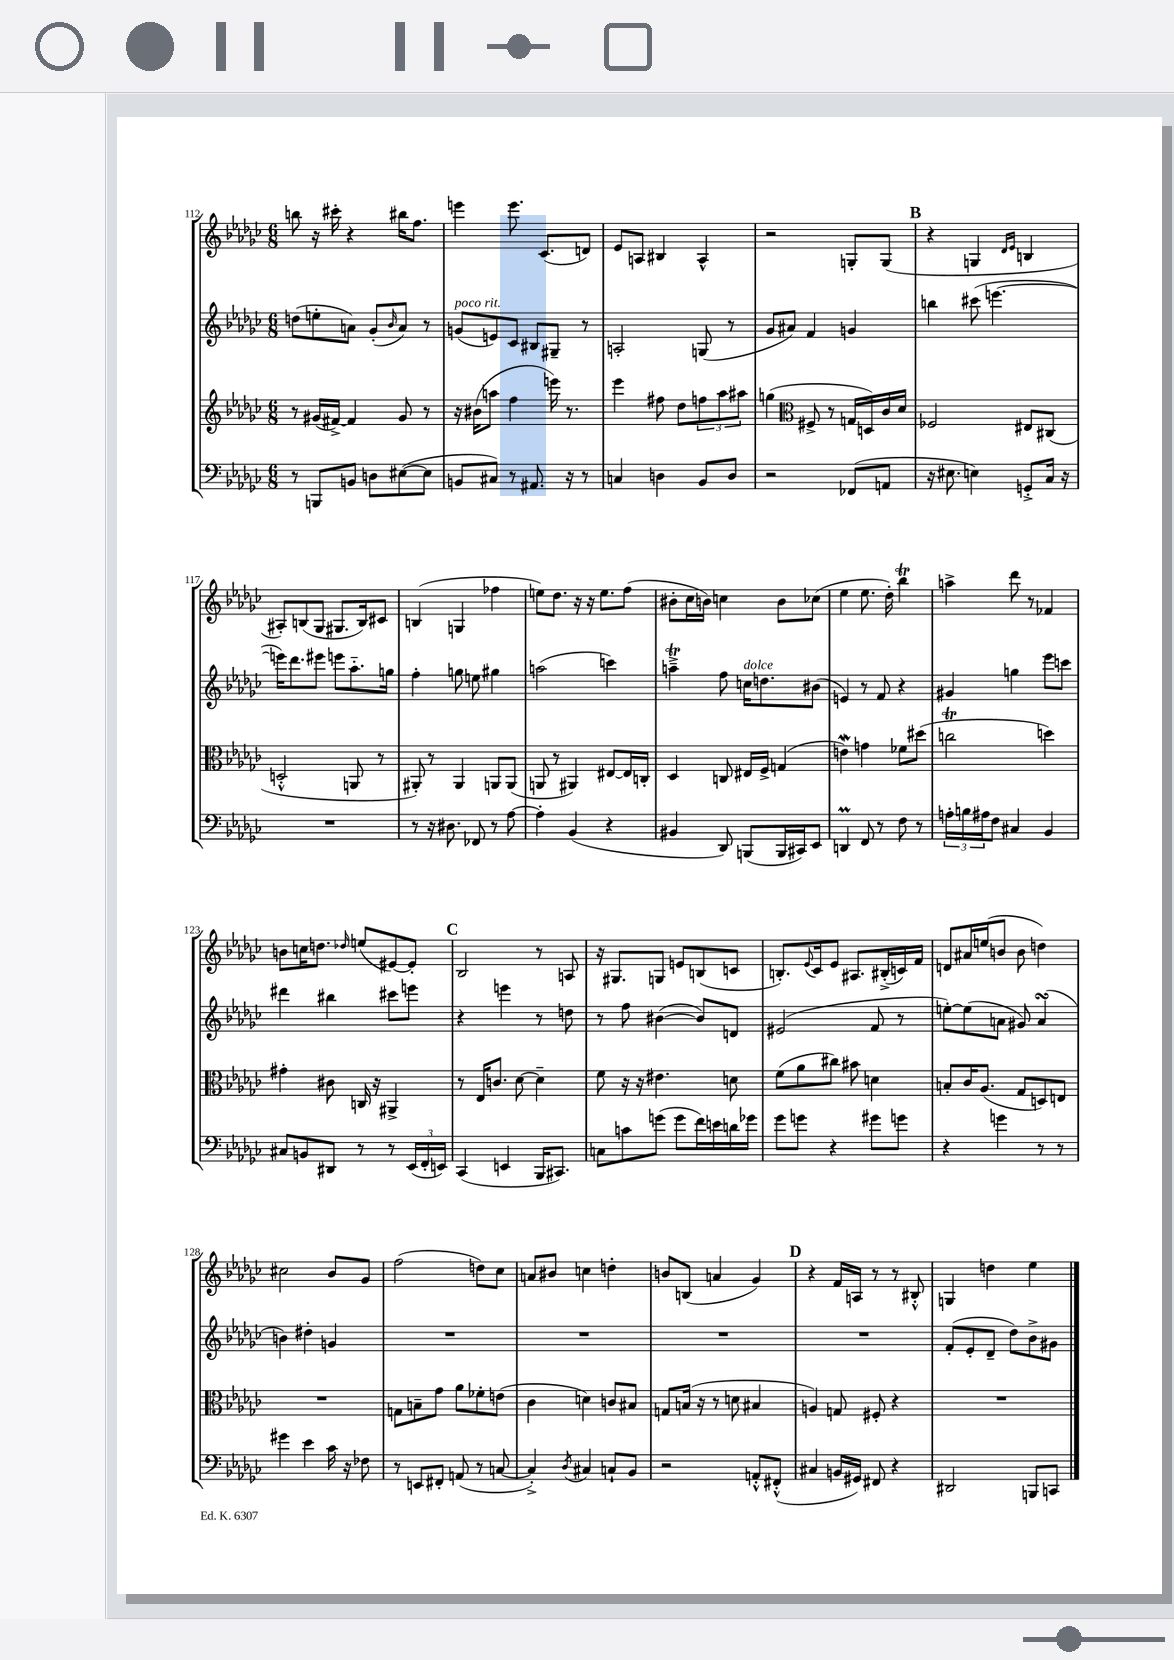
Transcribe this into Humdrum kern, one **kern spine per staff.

**kern	**kern	**kern	**kern
*staff4	*staff3	*staff2	*staff1
*clefF4	*clefG2	*clefG2	*clefG2
*k[b-e-a-d-g-c-]	*k[b-e-a-d-g-c-]	*k[b-e-a-d-g-c-]	*k[b-e-a-d-g-c-]
*M6/8	*M6/8	*M6/8	*M6/8
8r	8r	(8dd\L	8bb\
8BBB/L	(16g#/LL	8ee'\	16r
.	[16f#^/JJ)	.	16ccc#'\
8BB/J	4f#/]	8a\J)	4r
8D\L	.	(8g-'/L	.
.	.	16qqb-/	.
([8E#\	8g#/	8a/J)	16bb#\LK
.	.	.	8.ff\J
8E#\]J	8r	8r	.
=	=	=	=
8BB/L	16r	(8g/L	4eee\
.	(16b#\LK	.	.
8C#/J)	8aa\J	8e/)	.
8r	4ff\	8c-/J	8.eee\
8.AA#/	.	8B#/L	.
.	.	.	(8.c-/L
.	16eee\)	8G#~/J	.
16r	8.r	.	.
8r	.	8r	8d/J)
=	=	=	=
4C/	4eee-\	2A'/	8e-/L
.	.	.	8A/J
4D\	8ff#\	.	4B#/
.	8dd-\L	.	.
8BB-/L	12ff\	(8G/	4A^^/
.	12aa-\	.	.
8D/J	.	8r	.
.	12aa#\J	.	.
=	=	=	=
2r	(4gg\	8g-/L	2r
.	.	8a#/J)	.
*	*clefC3	*	*
.	8F#^/	4f/	.
.	8r	.	.
(8FF-/L	16G/LL	4g/	8G'/L
.	16D/)	.	.
8AA/J	16c-/	.	(8G/J
.	16d-/JJ	.	.
=	=	=	=
16r	2F-/	4bb\	4r
8.E#\	.	.	.
4E\)	.	(8ccc#\	4G/
.	.	[4.eee\	.
.	.	.	16qqd-/LL
.	.	.	16qqe-/JJ
8GG'^/L	8E#/L	.	4B/
16C-/Jk	(8C#/J	.	.
16r	.	.	.
=	=	=	=
2.r	2D'^^/	16eee\]LK)	8A#'/L)
.	.	8.ddd-\	.
.	.	.	(8B/
.	.	8eee#\J	8G-/J
.	.	8eee\L	8.G#/L
.	8AA/	8.aa-'~\	.
.	.	.	16B/k)
.	8r	.	8c#/J
.	.	16gg\Jk	.
=	=	=	=
8r	8AA#'/)	4ff'\	(4B/
16r	8r	.	.
8.D#\	.	.	.
.	4AA#/	8gg\	4G/
8FF-/	.	8ee\	.
8r	8AA/L	4gg#\	4ff-\
[8A-\	(8AA/J	.	.
=	=	=	=
4A-'\]	8AA/	(2aa\	8ee\L)
.	8r	.	8.dd-\J
(4BB-/	4AA#/)	.	.
.	.	.	16r
.	.	.	16r
.	.	.	8.ee\L
4r	[8E#/L	4ccc\)	.
.	16E#/]L	.	(8ff\J
.	16C'/JJ	.	.
=	=	=	=
4BB#/	4D-/	4aa~^\	8b#'\L
.	.	.	16cc-\L
.	.	.	16b\JJ)
8DD-/)	8C/	8ff\	4cc\
(8BBB/L	16E#/LL	16cc\LK	.
.	16F^/JJ	8.dd\	.
16BBB/L	(4G/	.	8b\L
16CC#/J)	.	.	.
8EE-/J	.	(8b#\J	(8cc-\J
=	=	=	=
4DD/	4e\)	4e/)	4ee-\
8FF/	4g\	8r	8.ee-\
8r	.	8f/	.
.	.	.	16dd-'\)
8F\	8f-\L	4r	4bb-\
8r	(8dd#\J	.	.
=	=	=	=
24A'\LL	2cc\	4g#/	4aa^\
24B\	.	.	.
24A#\J	.	.	.
8F\J	.	.	.
4C#/	.	4gg\	8ddd-\
.	.	.	8r
4BB-/	4dd\)	8eee-\L	4f-/
.	.	8ccc\J	.
=	=	=	=
8C#/L	4g#'\	4ddd#\	8b\L
8BB/	.	.	16cc\K
.	.	.	8.dd\J
8DD#/J	8c#\	4bb#\	.
.	.	.	16qqdd-/
8r	16C/	.	(8ee/L
.	16r	.	.
8r	4AA#^/	8ccc#\L	[8e#/)
(24EE-/LL	.	8eee\J	8e#'/]J
24FF'/	.	.	.
24EE/JJ)	.	.	.
=	=	=	=
(4CC-/	8r	4r	2B-/
.	16E-/LK	.	.
.	8.c/J	.	.
4EE/	.	4eee\	.
.	[8d-\	.	.
16BBB-/LK	4d-~\]	8r	8r
8.CC#/J)	.	.	.
.	.	8dd\	8A/
=	=	=	=
8C\L	8f\	8r	16r
.	.	.	8.G#/L
8c\	16r	8ff\	.
.	16r	.	.
(8g\J	4.e#\	([4b#\	8G/J
8g\L	.	.	8e/L
16f\L)	.	8b#/]L)	(8B/
16e\	.	.	.
16d\	8d\	8d/J	8c/J
16g-\JJ	.	.	.
=	=	=	=
8g-\L	(8f\L	(2e#/	8.B'/L)
8g\J	8a-\	.	.
.	.	.	8qqe-/
.	.	.	16c-/k
4r	8cc#\J)	.	8e-/J
.	8b#\	.	8.A#/L
8g#\L	4d\	8f/	.
.	.	.	(16B#'^/L
8g\J	.	8r	16c/)
.	.	.	16f/JJ
=	=	=	=
4r	8B'/L	[8ee'\L)	8d/L
.	16c-/K	(8ee\]	16a#/L
.	(8.A-/J	.	(16ee/J
4g\	.	8a\J	8b/J
.	8G-/L	8g#/)	8b\
8r	8D/)	(4a/	4dd\)
8r	8E/J	.	.
=	=	=	=
4g#\	2.r	4b\)	2cc#\
4e-\	.	4dd#'\	.
16c-\	.	4g/	8b-/L
16r	.	.	.
8F-\	.	.	8g-/J
=	=	=	=
8r	8G\L	2.r	(2ff\
8EE/L	8B~\	.	.
8FF#'/J	8g-\J	.	.
(8AA/	8a-\L	.	.
8r	8f-'\	.	8dd\L)
[8C/	(8e\J	.	8cc-\J
=	=	=	=
4C'^/])	4c-\	2.r	8a/L
.	.	.	8b#/J
8qD-/	.	.	.
4C#/	4d\)	.	4cc\
8C`/L	8c/L	.	4dd'\
8BB-/J	8B#/J	.	.
=	=	=	=
2r	8G/L	2.r	8b/L
.	(16B/Jk	.	(8B/J
.	16r	.	.
.	8r	.	4a/
.	8d\	.	.
8AA'^^/L	4B#/	.	4g-/)
(8FF#'^^/J	.	.	.
=	=	=	=
4C#/	4A/)	2.r	4r
16BB/LL	8G/	.	16f/LL
16GG#/JJ)	.	.	16A/JJ
8FF#/	8F#'/	.	8r
4r	4r	.	8r
.	.	.	8B#'^^/
=	=	=	=
2DD#/	2.r	(8f'/L	4G/
.	.	8e-'/	.
.	.	8d-~/J	4dd\
.	.	8dd-\L)	.
8BBB/L	.	8b-^\	4ee-\
8CC/J	.	8g#\J	.
==	==	==	==
*-	*-	*-	*-
